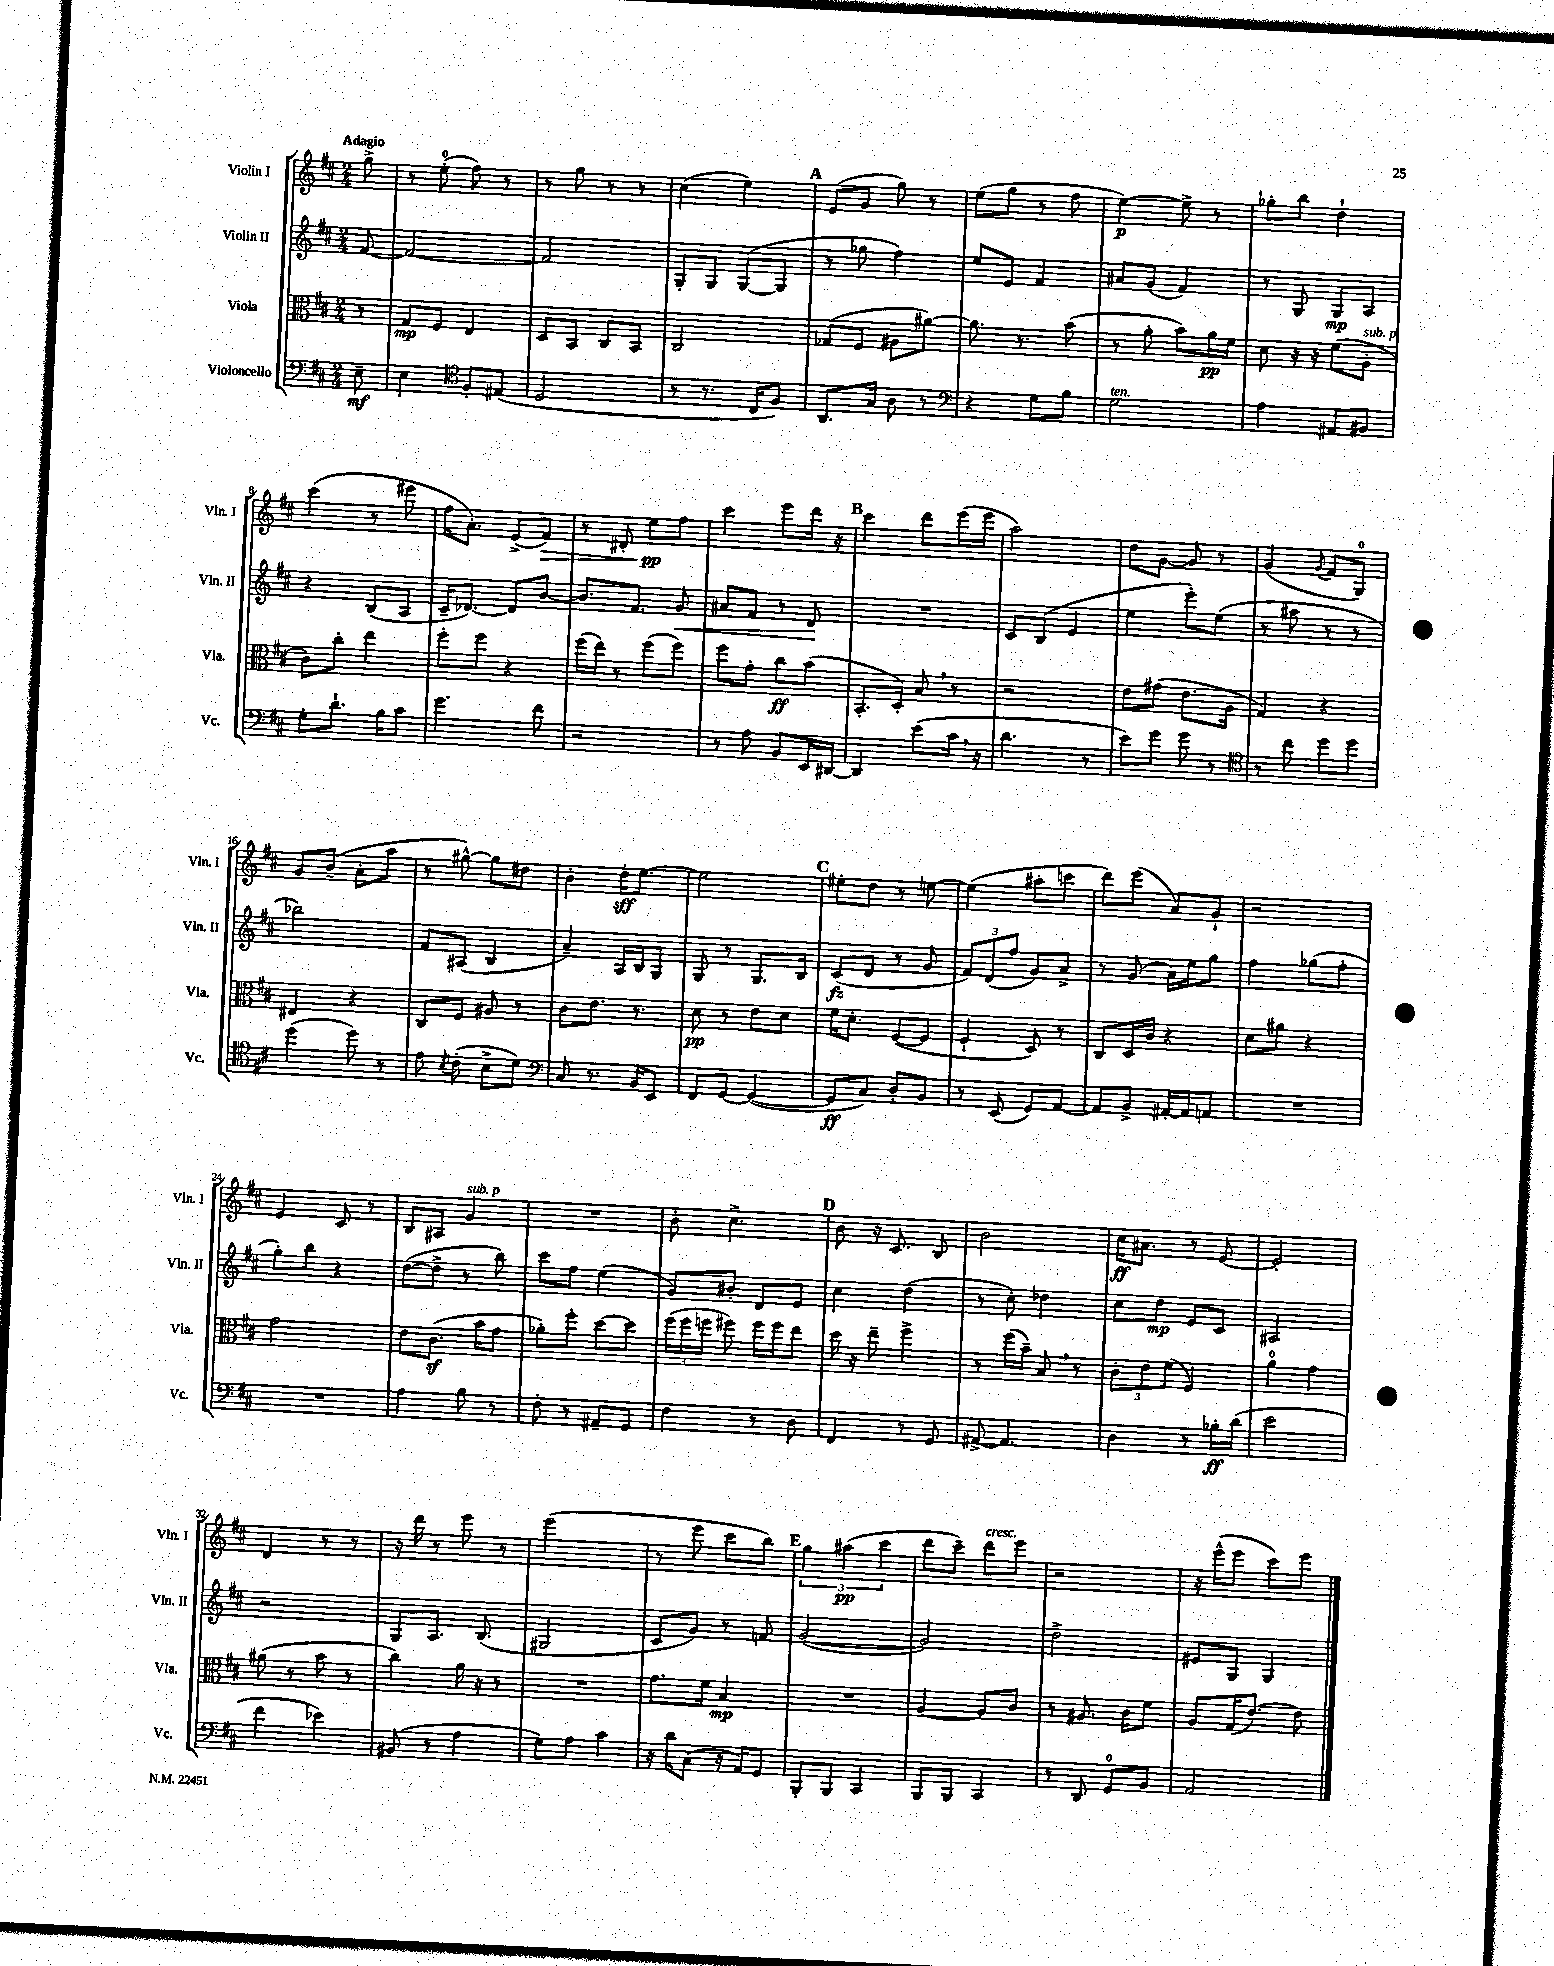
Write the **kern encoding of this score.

**kern	**dynam	**kern	**dynam	**kern	**dynam	**kern	**dynam
*part4	*part4	*part3	*part3	*part2	*part2	*part1	*part1
*staff4	*staff4	*staff3	*staff3	*staff2	*staff2	*staff1	*staff1
*I"Violoncello	*	*I"Viola	*	*I"Violin II	*	*I"Violin I	*
*I'Vc.	*	*I'Vla.	*	*I'Vln. II	*	*I'Vln. I	*
*clefF4	*	*clefC3	*	*clefG2	*	*clefG2	*
*k[f#c#]	*	*k[f#c#]	*	*k[f#c#]	*	*k[f#c#]	*
*M2/4	*	*M2/4	*	*M2/4	*	*M2/4	*
=	=	=	=	=	=	=	=
!	!	!	!	!	!	!LO:TX:a:B:t=Adagio	!
8E~\	mf	8r	.	[8f#/	.	8gg^\	.
=1	=1	=1	=1	=1	=1	=1	=1
4E\	.	8G/L	mp	2f#/_	.	8r	.
.	.	8F#/J	.	.	.	(8ee'\	.
*clefC4	*	*	*	*	*	*	*
8F#'/L	.	4E/	.	.	.	8ff#\)	.
(8E#X/J	.	.	.	.	.	8r	.
=2	=2	=2	=2	=2	=2	=2	=2
2D/	.	8D/L	.	2f#/]	.	8r	.
.	.	8BB/J	.	.	.	8gg\	.
.	.	8C#/L	.	.	.	8r	.
.	.	8BB/J	.	.	.	8r	.
=3	=3	=3	=3	=3	=3	=3	=3
8r	.	2C#/	.	8G'/L	.	(4cc#\	.
8.r	.	.	.	8G/J	.	.	.
.	.	.	.	([8G/L	.	4ee\)	.
16C#/KL	.	.	.	.	.	.	.
8F#/J)	.	.	.	8G/J]	.	.	.
!!LO:REH:place=s1:t=A
=4	=4	=4	=4	=4	=4	=4	=4
8.AA/L	.	(8G-X/L	.	8r	.	(8e/L	.
.	.	8F#/J	.	8gg-X\	.	8g/J	.
16G/Jk	.	.	.	.	.	.	.
8A\	.	8A#X\L	.	4ff#\)	.	8gg\)	.
8r	.	[8a#X\J)	.	.	.	8r	.
=5	=5	=5	=5	=5	=5	=5	=5
*clefF4	*	*	*	*	*	*	*
4r	.	8.a#\]	.	8ee/L	.	(8ee\L	.
.	.	.	.	8e/J	.	8gg\J	.
.	.	8.r	.	.	.	.	.
8G\L	.	.	.	4f#/	.	8r	.
8B\J	.	(8b\	.	.	.	8ff#\	.
=6	=6	=6	=6	=6	=6	=6	=6
!LO:TX:a:i:t=ten.	!	!	!	!	!	!	!
2G\	.	8r	.	8a#X/L	.	[4ee\)	p
.	.	8a'\	.	(8g/J	.	.	.
.	.	8b\L)	.	4f#/)	.	8ee^\]	.
.	.	16a\L	pp	.	.	8r	.
.	.	16f#\JJ	.	.	.	.	.
=7	=7	=7	=7	=7	=7	=7	=7
4A\	.	8d\	.	8r	.	8gg-X'\L	.
.	.	16r	.	8G/	.	8bb\J	.
.	.	16r	.	.	.	.	.
8AA#X/L	.	(8f#\L	.	8G/L	mp	4dd`\	.
!	!	!LO:TX:a:i:t=sub. p	!	!	!	!	!
8BB#X/J	.	8A'\J	.	8A/J	.	.	.
!!LO:LB:g=z
=8	=8	=8	=8	=8	=8	=8	=8
8G'\L	.	8c#\L)	.	4r	.	(4ccc#\	.
8.d`\J	.	8cc#'\J	.	.	.	.	.
.	.	4ee\	.	(8B/L	.	8r	.
16B\KL	.	.	.	.	.	.	.
8c#\J	.	.	.	8A/J	.	8eee#X\	.
=9	=9	=9	=9	=9	=9	=9	=9
4.g\	.	8ff#'\L	.	16c#~/KL	.	16ff#\KL	.
.	.	.	.	[8.d-X/J)	.	8.a'\J)	.
.	.	8ff#\J	.	.	.	.	.
.	.	4r	.	8d-/L]	.	(8e^/L	.
!	!	!	!	!	!	!	!LO:HP:b
8f#\	.	.	.	[8b/J	.	8f#/J)	>
=10	=10	=10	=10	=10	=10	=10	=10
2r	.	(16ff#\LL	.	8.b/L]	.	8r	.
.	.	16ee\JJ)	.	.	.	.	.
.	.	8r	.	.	.	8d#X'/	.
.	.	.	.	8.f#/J	.	.	.
.	.	(8ff#\L	.	.	.	8ee\L	pp
!	!	!	!	!	!LO:HP:b	!	!
.	.	8ff#\J)	.	8g/	<	8ff#\J	]
=11	=11	=11	=11	=11	=11	=11	=11
8r	.	8ff#\L	.	8a#X/L	.	4ccc#\	.
8A\	.	8g'\J	.	8f#/J	.	.	.
8BB/L	.	8cc#\L	ff	8r	.	8eee\L	.
16EE/L	.	(8b\J	.	8d/	.	16ddd\Jk	.
[16DD#X/JJ	.	.	.	.	.	16r	.
.	.	.	.	.	[	.	.
!!LO:REH:place=s1:t=B
=12	=12	=12	=12	=12	=12	=12	=12
4DD#/]	.	8.BB'/L	.	2r	.	4ccc#\	.
.	.	16D'/Jk)	.	.	.	.	.
(8e\L	.	8B,/	.	.	.	8ddd\L	.
16c#,\Jk	.	8r	.	.	.	(16eee\L	.
16r	.	.	.	.	.	16eee\JJ	.
=13	=13	=13	=13	=13	=13	=13	=13
4.d\	.	2r	.	8c#/L	.	2aa\)	.
.	.	.	.	(8B/J	.	.	.
.	.	.	.	4e/	.	.	.
8r	.	.	.	.	.	.	.
=14	=14	=14	=14	=14	=14	=14	=14
8e\L)	.	8e\L	.	4ee\	.	8dd\L	.
8g\J	.	(8g#X\J	.	.	.	[8g\J	.
8g\	.	8.e\L	.	8eee'\L)	.	8g/]	.
8r	.	.	.	(8ee\J	.	8r	.
.	.	16A\Jk	.	.	.	.	.
=15	=15	=15	=15	=15	=15	=15	=15
*clefC4	*	*	*	*	*	*	*
8r	.	4G/)	.	8r	.	(4g/	.
8cc#\	.	.	.	8aa#X\	.	.	.
.	.	.	.	.	.	8qg/	.
8dd\L	.	4r	.	8r	.	8f#/L	.
8dd\J	.	.	.	8r	.	8G/J)	.
!!LO:LB:g=z
=16	=16	=16	=16	=16	=16	=16	=16
(4dd\	.	4E#X/	.	2bb-X\)	.	8g/L	.
.	.	.	.	.	.	(8b~/J	.
8dd\)	.	4r	.	.	.	8a'\L	.
8r	.	.	.	.	.	8aa\J	.
=17	=17	=17	=17	=17	=17	=17	=17
8e\	.	8C#/L	.	8f#/L	.	8r	.
8qB/	.	.	.	.	.	.	.
(8c#'\	.	8F#/J	.	(8A#X/J	.	[8gg#X^^\)	.
8B^\L	.	8A#X/	.	4B/	.	8gg#\L]	.
8d\J)	.	8r	.	.	.	8dd#X\J	.
=18	=18	=18	=18	=18	=18	=18	=18
*clefF4	*	*	*	*	*	*	*
8C#/	.	8c#\L	.	4a~/)	.	4b'\	.
8.r	.	8.e\J	.	.	.	.	.
.	.	.	.	16A/LL	.	16dd'\KL	sff
16BB/KL	.	8.r	.	16B/J	.	[8.ee\J	.
8EE/J	.	.	.	8G/J	.	.	.
=19	=19	=19	=19	=19	=19	=19	=19
8FF#/L	.	8d\	pp	8G/	.	2ee\]	.
[8GG/J	.	8r	.	8r	.	.	.
(4GG/_	.	8e\L	.	8.G/L	.	.	.
.	.	8d\J	.	.	.	.	.
.	.	.	.	16B/Jk	.	.	.
!!LO:REH:place=s1:t=C
=20	=20	=20	=20	=20	=20	=20	=20
8GG/L]	ff	16f#\KL	.	(8c#/L	fz	8ee#X'\L	.
.	.	8.d'\J	.	.	.	.	.
8C#/J)	.	.	.	8d/J	.	8dd\J	.
8D'/L	.	([8F#/L	.	8r	.	8r	.
8BB/J	.	8F#/J]	.	8g/	.	[8een\	.
=21	=21	=21	=21	=21	=21	=21	=21
8r	.	4F#`/	.	12f#/L)	.	(4ee\]	.
.	.	.	.	(12d/	.	.	.
(8EE/	.	.	.	.	.	.	.
.	.	.	.	12ff#/J	.	.	.
8GG/L)	.	8D/)	.	8g/L)	.	8aa#X'\L	.
[8AA/J	.	8r	.	8a^/J	.	8cccn\J	.
=22	=22	=22	=22	=22	=22	=22	=22
8AA/L]	.	8C#/L	.	8r	.	8ddd\L)	.
8BB^/J	.	16D/L	.	(8g/	.	(8eee\J	.
.	.	16c#/JJ	.	.	.	.	.
[16AA#X'/LL	.	4r	.	16a\LL)	.	8a/L)	.
16AA#/J]	.	.	.	16ee\J	.	.	.
8AAn/J	.	.	.	8gg\J	.	8g`/J	.
=23	=23	=23	=23	=23	=23	=23	=23
2r	.	8d\L	.	4ff#\	.	2r	.
.	.	8a#X\J	.	.	.	.	.
.	.	4r	.	(8gg-X\L	.	.	.
.	.	.	.	8ff#'\J	.	.	.
!!LO:LB:g=z
=24	=24	=24	=24	=24	=24	=24	=24
2r	.	2g\	.	8gg'\L)	.	4e/	.
.	.	.	.	8bb\J	.	.	.
.	.	.	.	4r	.	8c#/	.
.	.	.	.	.	.	8r	.
=25	=25	=25	=25	=25	=25	=25	=25
4A\	.	8e\L	.	([8dd\L	.	8B/L	.
.	.	(8.c#z\J	.	8dd^\J]	.	8A#X/J	.
!	!	!	!	!	!	!LO:TX:a:i:t=sub. p	!
8B\	.	.	.	8r	.	4g/	.
.	.	16b\KL	.	.	.	.	.
8r	.	8g\J	.	8bb\)	.	.	.
=26	=26	=26	=26	=26	=26	=26	=26
8F#'\	.	8a-X'\L)	.	8ccc#\L	.	2r	.
8r	.	8ff#'\J	.	8ff#\J	.	.	.
8AA#X~/L	.	[8dd\L	.	(4ee\	.	.	.
8GG/J	.	8dd\J]	.	.	.	.	.
=27	=27	=27	=27	=27	=27	=27	=27
4F#\	.	(24ff#\LL	.	8g/L)	.	8b'\	.
.	.	24ff#\	.	.	.	.	.
.	.	24ffn\JJ	.	.	.	.	.
.	.	8ff#X\)	.	8b#X'/J	.	4.cc#^\	.
8r	.	16ff#\LL	.	8d/L	.	.	.
.	.	16ff#\J	.	.	.	.	.
8D\	.	8ee\J	.	8e/J	.	.	.
!!LO:REH:place=s1:t=D
=28	=28	=28	=28	=28	=28	=28	=28
4FF#/	.	16dd\	.	4cc#\	.	8b\	.
.	.	16r	.	.	.	.	.
.	.	8ee~\	.	.	.	16r	.
.	.	.	.	.	.	8.c#/	.
8r	.	4ff#^\	.	(4dd\	.	.	.
8GG/	.	.	.	.	.	8B/	.
=29	=29	=29	=29	=29	=29	=29	=29
[8AA#X^/	.	8r	.	8r	.	2b\	.
4.AA#/]	.	(16ff#\LL	.	8cc#'\)	.	.	.
.	.	16b~\JJ)	.	.	.	.	.
.	.	8B,/	.	4dd-X\	.	.	.
.	.	8r	.	.	.	.	.
=30	=30	=30	=30	=30	=30	=30	=30
4D\	.	12c#'\L	.	8cc#\L	.	16cc#\KL	ff
.	.	.	.	.	.	8.a#X\J	.
.	.	12e\	.	.	.	.	.
.	.	.	.	8dd\J	mp	.	.
.	.	(12f#\J	.	.	.	.	.
8r	.	4F#/)	.	8e/L	.	8r	.
16B-X'\LL	ff	.	.	8c#/J	.	[8e/	.
(16d\JJ	.	.	.	.	.	.	.
=31	=31	=31	=31	=31	=31	=31	=31
2e\	.	4a\	.	2A#X/	.	2e'/]	.
.	.	4g\	.	.	.	.	.
!!LO:LB:g=z
=32	=32	=32	=32	=32	=32	=32	=32
4f#\	.	(8a#X\	.	2r	.	4d/	.
.	.	8r	.	.	.	.	.
4e-X\)	.	8b\	.	.	.	8r	.
.	.	8r	.	.	.	8r	.
=33	=33	=33	=33	=33	=33	=33	=33
(8BB#X/	.	4cc#\)	.	8G/L	.	16r	.
.	.	.	.	.	.	16ddd\	.
8r	.	.	.	8.A/J	.	8r	.
4A\	.	16a\	.	.	.	8eee\	.
.	.	16r	.	(8.B/	.	.	.
.	.	8r	.	.	.	8r	.
=34	=34	=34	=34	=34	=34	=34	=34
8G\L)	.	2r	.	2G#X/	.	(2eee\	.
8A\J	.	.	.	.	.	.	.
4c#\	.	.	.	.	.	.	.
=35	=35	=35	=35	=35	=35	=35	=35
16r	.	8.g\L	.	8c#/L	.	8r	.
16d\KL	.	.	.	.	.	.	.
(8C#\J	.	.	.	8g/J)	.	8eee\	.
.	.	16f#\Jk	.	.	.	.	.
16r	.	4B/	mp	8r	.	8ccc#\L	.
16AA/KL)	.	.	.	.	.	.	.
8GG/J	.	.	.	8fn/	.	8bb\J)	.
!!LO:REH:place=s1:t=E
=36	=36	=36	=36	=36	=36	=36	=36
8BBB'/L	.	2r	.	([2g/	.	6gg\	.
8BBB/J	.	.	.	.	.	.	.
.	.	.	.	.	.	(6aa#X\	pp
4CC#/	.	.	.	.	.	.	.
.	.	.	.	.	.	6ccc#\	.
=37	=37	=37	=37	=37	=37	=37	=37
8BBB/L	.	[4A/	.	2g/])	.	8ddd\L	.
8BBB/J	.	.	.	.	.	8ccc#~\J)	.
!	!	!	!	!	!	!LO:TX:a:i:t=cresc.	!
4CC#/	.	8A/L]	.	.	.	8ddd\L	.
.	.	8c#/J	.	.	.	8eee\J	.
=38	=38	=38	=38	=38	=38	=38	=38
8r	.	8r	.	2dd^\	.	2r	.
8DD/	.	8.A#X/	.	.	.	.	.
8GG/L	.	.	.	.	.	.	.
.	.	16c#\KL	.	.	.	.	.
8BB/J	.	8f#\J	.	.	.	.	.
=39	=39	=39	=39	=39	=39	=39	=39
2AA/	.	8A/L	.	8e#X/L	.	16r	.
.	.	.	.	.	.	(16eee^^\KL	.
.	.	(16G/K	.	8G/J	.	8eee\J	.
.	.	[8.e/J)	.	.	.	.	.
.	.	.	.	4G/	.	8ccc#\L)	.
.	.	8e\]	.	.	.	8eee\J	.
==	==	==	==	==	==	==	==
*-	*-	*-	*-	*-	*-	*-	*-
